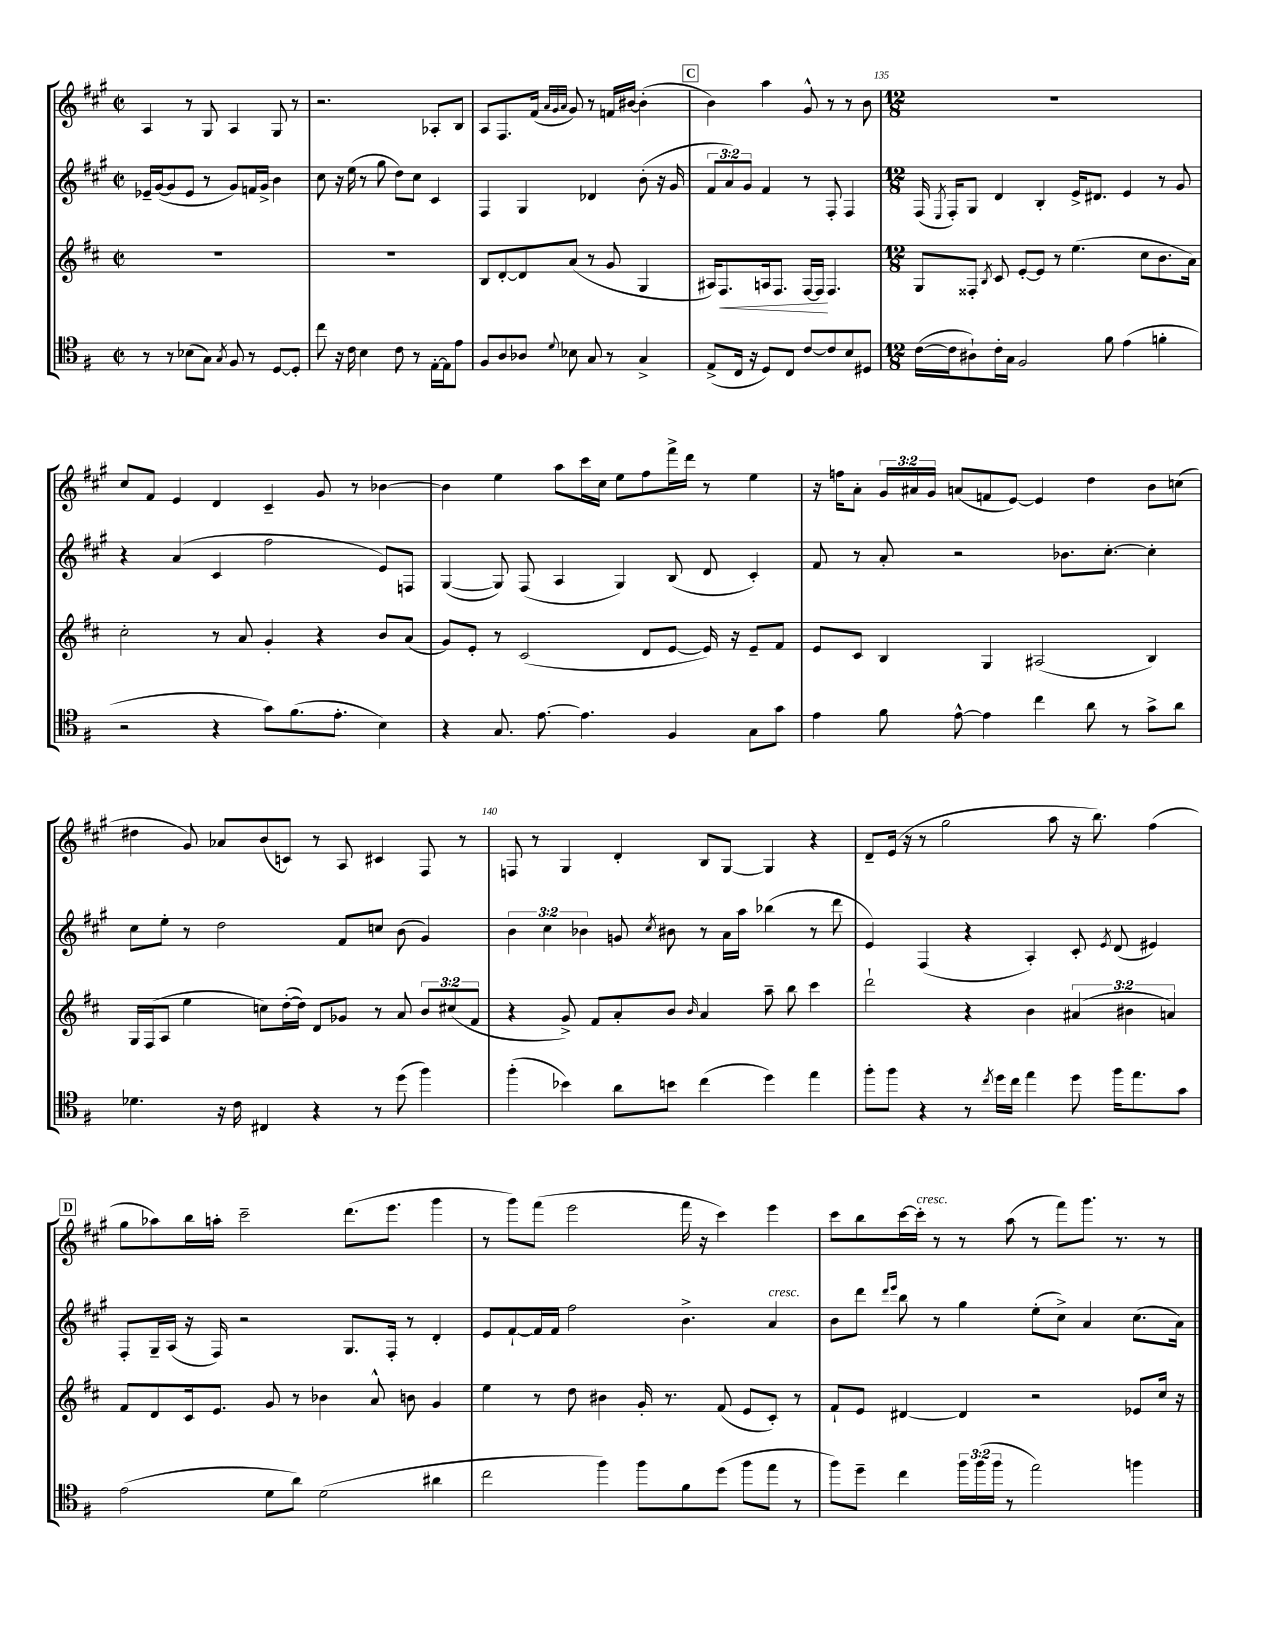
<<
\new StaffGroup <<
\new Staff = "s0" {
    \clef treble \key a \major \defaultTimeSignature \time 2/2 \override Staff.TupletNumber.text = #tuplet-number::calc-fraction-text
    \autoBeamOff a4 r8 gis8 a4 gis8 r8 |
    r2. aes8[-. b8] |
    a8[ fis8. fis'16]( \grace { a'32[ gis'32 a'32] } gis'8) r8 f'16[ bis'16]~ bis'4-.( |
    \mark \markup { \box "C" } b'4) a''4 gis'8-^ r8 r8 b'8 |
    \numericTimeSignature \time 12/8 R1. |
    cis''8[ fis'8] e'4 d'4 cis'4-- gis'8 r8 bes'4~ |
    bes'4 e''4 a''8[ cis'''16 cis''16] e''8[ fis''8 fis'''16-> d'''16] r8 e''4 |
    r16 f''16[ a'8]-. \tuplet 3/2 { gis'16[ ais'16 gis'16] } a'8[( f'8 e'8]~) e'4 d''4 b'8[ c''8]( |
    dis''4 gis'8) aes'8[ b'8( c'8]) r8 a8 cis'4 fis8 r8 |
    f8 r8 gis4 d'4-. b8[ gis8]~ gis4 r4 |
    d'8[-- e'16]( r16 r8 gis''2 a''8 r16 b''8.) fis''4( |
    \mark \markup { \box "D" } gis''8[ aes''8) b''16 a''16]-. cis'''2-- d'''8.[( e'''8.] gis'''4 |
    r8 gis'''8[) fis'''8]( e'''2 fis'''16 r16 cis'''4) e'''4 |
    cis'''8[ b''8 cis'''16~ cis'''16]-.^\markup { \italic "cresc." } r8 r8 a''8( r8 fis'''8[) gis'''8.] r8. r8 \bar "|." |
}
\new Staff = "s1" {
    \clef treble \key a \major \defaultTimeSignature \time 2/2 \override Staff.TupletNumber.text = #tuplet-number::calc-fraction-text
    \autoBeamOff ees'16[-- gis'16~( gis'8 ees'8] r8 gis'8[) f'16 gis'16]-> b'4 |
    cis''8 r16 e''16( r8 gis''8 d''8[) cis''8] cis'4 |
    fis4 gis4 des'4 b'8-.( r16 gis'16 |
    \mark \markup { \box "C" } \tuplet 3/2 { fis'8[ a'8) gis'8] } fis'4 r8 fis8-. fis4 |
    \numericTimeSignature \time 12/8 fis16( \acciaccatura { e8 } fis16[-.) gis8] d'4 b4-. e'16[-> dis'8.] e'4 r8 gis'8 |
    r4 a'4( cis'4 fis''2 e'8[) f8] |
    gis4~( gis8) fis8( a4 gis4) b8( d'8 cis'4-.) |
    fis'8 r8 a'8-. r2 bes'8.[ cis''8.]~-. cis''4-. |
    cis''8[ e''8]-. r8 d''2 fis'8[ c''8] b'8( gis'4) |
    \tuplet 3/2 { b'4 cis''4 bes'4 } g'8 \acciaccatura { cis''8 } bis'8 r8 a'16[ a''16] bes''4( r8 d'''8 |
    e'4) fis4( r4 a4-.) cis'8-. \acciaccatura { e'8 } d'8( eis'4) |
    \mark \markup { \box "D" } fis8[-. gis16-- a16]( r16 fis16) r2 gis8.[ fis16]-. r8 d'4-. |
    e'8[ fis'8~-! fis'16 fis'16] fis''2 b'4.-> a'4^\markup { \italic "cresc." } |
    b'8[ d'''8] \grace { d'''16[ e'''16] } b''8 r8 gis''4 e''8[-.( cis''8]->) a'4 cis''8.[( a'16]) \bar "|." |
}
\new Staff = "s2" {
    \clef treble \key d \major \defaultTimeSignature \time 2/2 \override Staff.TupletNumber.text = #tuplet-number::calc-fraction-text
    \autoBeamOff R1 |
    R1 |
    b8[ d'8~-. d'8 a'8]( r8 g'8 g4 |
    \mark \markup { \box "C" } ais16[) fis8.\< a16 fis8.] fis16[~ fis16]\! fis4. |
    \numericTimeSignature \time 12/8 g8[ fisis8]-. \acciaccatura { b8 } cis'8 e'8[~-. e'8] r8 e''4.( cis''8[ b'8. a'16]) |
    cis''2-. r8 a'8 g'4-. r4 b'8[ a'8]( |
    g'8[) e'8]-. r8 cis'2( d'8[ e'8]~ e'16) r16 e'8[-- fis'8] |
    e'8[ cis'8] b4 g4 ais2( b4) |
    g16[ fis16( a8] e''4 c''8[) d''16~-.( d''16]) d'8[ ges'8] r8 a'8 \tuplet 3/2 { b'8[ cis''8( fis'8] } |
    r4 g'8->) fis'8[ a'8-. b'8] \grace { b'16 } a'4 a''8-- b''8 cis'''4 |
    d'''2-! r4 b'4 \tuplet 3/2 { ais'4( bis'4 a'4) } |
    \mark \markup { \box "D" } fis'8[ d'8 cis'16 e'8.] g'8 r8 bes'4 a'8-^ b'8 g'4 |
    e''4 r8 d''8 bis'4 g'16-. r8. fis'8( e'8[ cis'8]-.) r8 |
    fis'8[-! e'8] dis'4~ dis'4 r2 ees'8[ cis''16] r16 \bar "|." |
}
\new Staff = "s3" {
    \clef tenor \key g \major \defaultTimeSignature \time 2/2 \override Staff.TupletNumber.text = #tuplet-number::calc-fraction-text
    \autoBeamOff r8 r8 bes8[( g8]) \acciaccatura { g8 } fis8 r8 d8[~ d8]-. |
    c''8 r16 c'16 b4 c'8 r8 e16[~-. e16 e'8] |
    fis8[ a8 aes8] \appoggiatura { d'8 } bes8 g8 r8 g4-> |
    \mark \markup { \box "C" } e8[->( c16] r16 d8[) c8] c'8[~ c'8 b8 dis8] |
    \numericTimeSignature \time 12/8 c'16[~( c'16 ais8-!) c'16-. g16] fis2 fis'8 e'4( f'4-. |
    r2 r4 g'8[) fis'8.( e'8.]-. b4) |
    r4 g8. e'8.~ e'4. fis4 g8[ g'8] |
    e'4 fis'8 e'8~-^ e'4 c''4 a'8 r8 g'8[-> a'8] |
    des'4. r16 c'16 cis4 r4 r8 d''8( fis''4) |
    fis''4-.( bes'4) a'8[ b'8] c''4( d''4) e''4 |
    fis''8[-. fis''8] r4 r8 \acciaccatura { c''8 } d''16[ c''16] e''4 d''8 fis''16[ e''8. g'8] |
    \mark \markup { \box "D" } e'2( d'8[ a'8]) d'2( ais'4 |
    c''2 fis''4) fis''8[ fis'8 d''8]( fis''8[ e''8] r8 |
    fis''8[) d''8]-- c''4 \tuplet 3/2 { fis''16[ fis''16( fis''16] } r8 e''2) f''4 \bar "|." |
}
>>
>>
\layout { \context { \Score currentBarNumber = #131 \override BarNumber.break-visibility = ##(#f #t #t) barNumberVisibility = #(every-nth-bar-number-visible 5) } }
